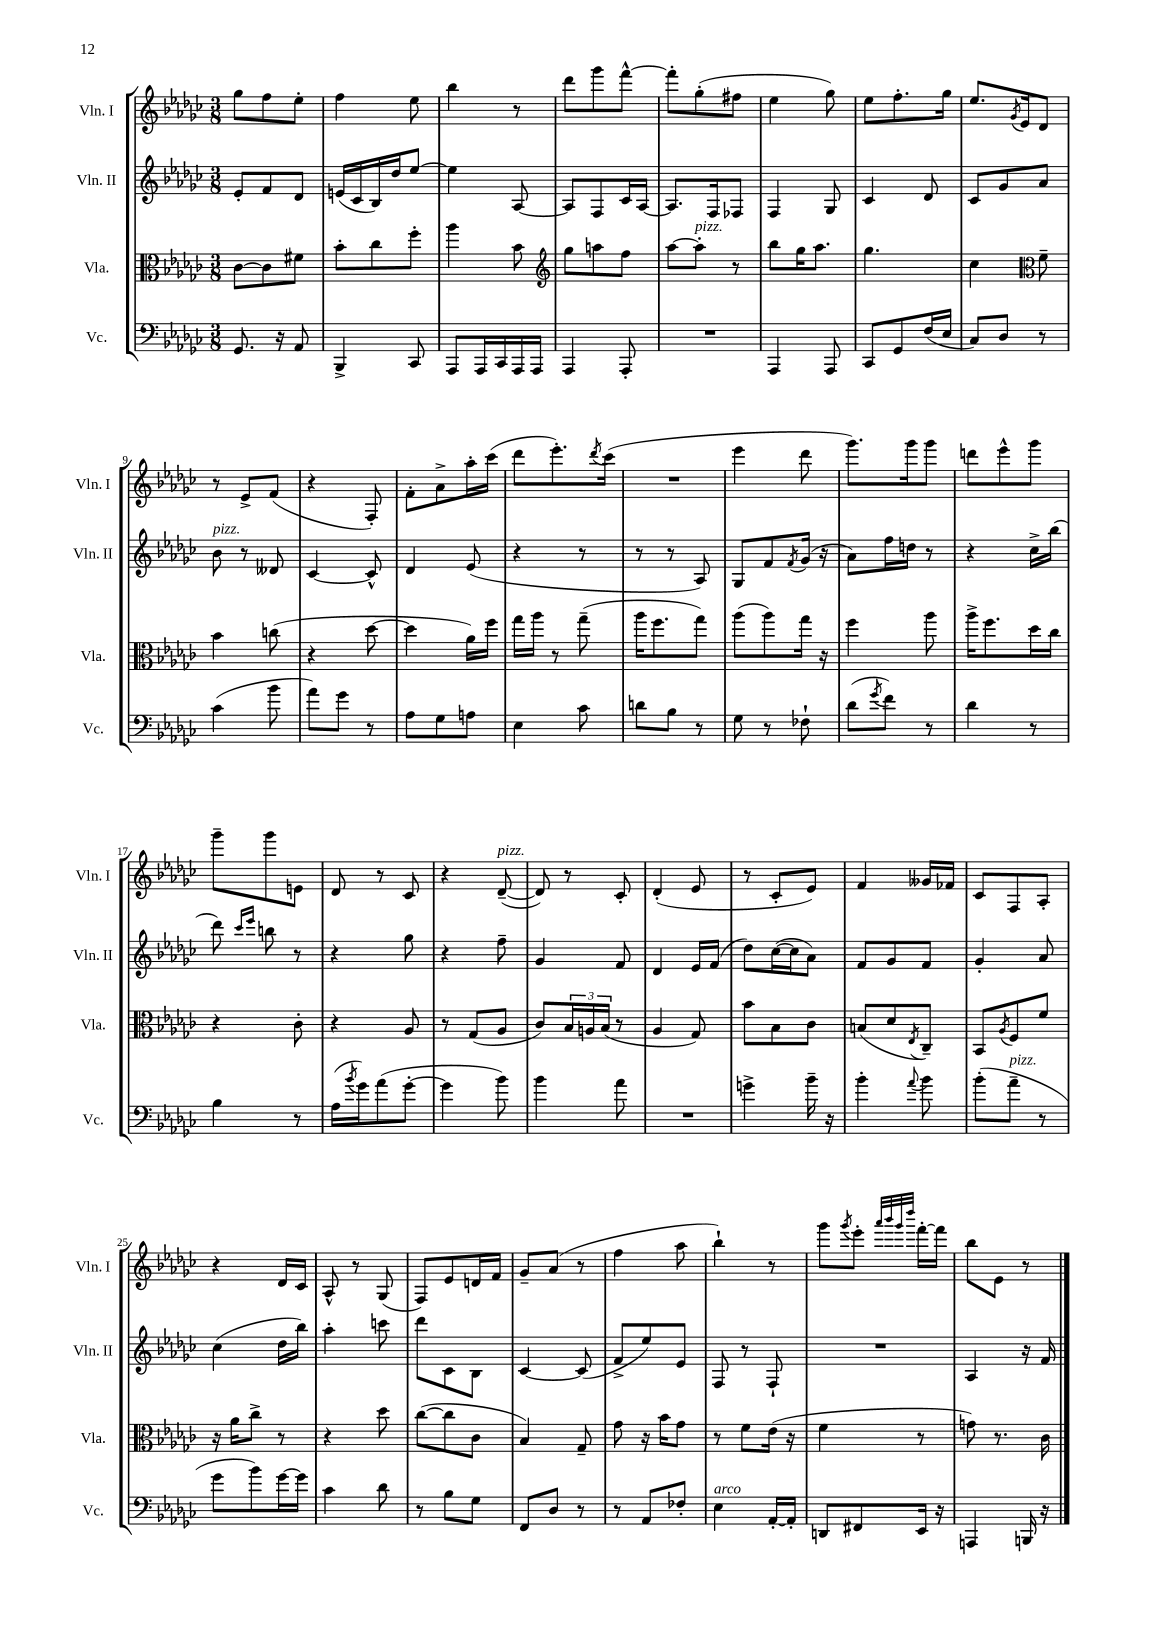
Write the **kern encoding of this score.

**kern	**kern	**kern	**kern
*staff4	*staff3	*staff2	*staff1
*clefF4	*clefC3	*clefG2	*clefG2
*k[b-e-a-d-g-c-]	*k[b-e-a-d-g-c-]	*k[b-e-a-d-g-c-]	*k[b-e-a-d-g-c-]
*M3/8	*M3/8	*M3/8	*M3/8
8.GG-/	[8c-\L	8e-'/L	8gg-\L
.	8c-\]	8f/	8ff\
16r	.	.	.
8AA-/	8f#\J	8d-/J	8ee-'\J
=	=	=	=
4BBB-^/	8b-'\L	(16e/LL	4ff\
.	.	16c-/	.
.	8cc-\	16B-/)	.
.	.	16dd-/J	.
8CC-/	8ff'\J	[8ee-/J	8ee-\
=	=	=	=
8AAA-/L	4aa-\	4ee-\]	4bb-\
16AAA-/L	.	.	.
16CC-/	.	.	.
16AAA-/	8b-\	[8A-/	8r
16AAA-/JJ	.	.	.
=	=	=	=
*	*clefG2	*	*
4AAA-/	8gg-\L	8A-/]L	8ddd-\L
.	8aa\	8F/	8ggg-\
8AAA-'/	8ff\J	16c-/L	[8fff^^\J
.	.	[16A-/JJ	.
=	=	=	=
4.r	[8aa-\L	8.A-/]L	8fff'\]L
.	8aa-'\]J	.	(8gg-'\
.	.	16F/k	.
.	8r	8F-/J	8ff#\J
=	=	=	=
4AAA-/	8bb-\L	4F/	4ee-\
.	16gg-\K	.	.
.	8.aa-\J	.	.
8AAA-/	.	8G-/	8gg-\)
=	=	=	=
8CC-/L	4.gg-\	4c-/	8ee-\L
8GG-/	.	.	8.ff'\
(16F/L	.	8d-/	.
16E-/JJ	.	.	16gg-\Jk
=	=	=	=
8C-/L)	4cc-\	8c-/L	8.ee-/L
8D-/J	.	8g-/	.
.	.	.	8qg-/
.	.	.	16e-/k
*	*clefC3	*	*
8r	8f~\	8a-/J	8d-/J
=	=	=	=
(4c-\	4b-\	8b-\	8r
.	.	8r	8e-^/L
8b-\	(8cc\	8d--/	(8f/J
=	=	=	=
8a-\L)	4r	[4c-/	4r
8g-\J	.	.	.
8r	[8dd-\	8c-^^/]	8F'/)
=	=	=	=
8A-\L	4dd-\]	4d-/	8f'\L
8G-\	.	.	8a-^\
8A\J	16a-\LL)	(8e-/	16aa-'\L
.	16ff\JJ	.	(16ccc-\JJ
=	=	=	=
4E-\	16gg-\LL	4r	8ddd-\L
.	16aa-\JJ	.	.
.	8r	.	8.eee-'\)
8c-\	(8gg-~\	8r	.
.	.	.	8qddd-/
.	.	.	(16ccc-\Jk
=	=	=	=
8d\L	16aa-\LK	8r	4.r
.	8.ff\	.	.
8B-\J	.	8r	.
8r	8gg-\J)	8A-/)	.
=	=	=	=
8G-\	(8aa-\L	8G-/L	4eee-\
8r	8aa-\)	8f/	.
.	.	8qf/	.
8F-`\	16gg-\Jk	(16g-/Jk	8ddd-\
.	16r	16r	.
=	=	=	=
(8d-\L	4ff\	8a-\L)	8.ggg-\L)
8qg-/	.	.	.
8f\J)	.	16ff\L	.
.	.	16dd\JJ	16ggg-\k
8r	8aa-\	8r	8ggg-\J
=	=	=	=
4d-\	16aa-^\LK	4r	8ddd\L
.	8.ff\	.	.
.	.	.	8eee-^^\
8r	16dd-\L	16cc-^\LL	8ggg-\J
.	16cc-\JJ	(16bb-\JJ	.
=	=	=	=
4B-\	4r	8ddd-\)	8ggg-~\L
.	.	16qqccc-/LL	.
.	.	16qqeee-/JJ	.
.	.	8bb\	8ggg-\
8r	8c-'\	8r	8e\J
=	=	=	=
(16A-\LL	4r	4r	8d-/
8qb-/	.	.	.
16g-\J)	.	.	.
(8a-\	.	.	8r
[8g-'\J	8A-/	8gg-\	8c-/
=	=	=	=
4g-\]	8r	4r	4r
.	(8G-/L	.	.
8b-\)	8A-/J	8ff~\	([8d-~/
=	=	=	=
4b-\	8c-/L)	4g-/	8d-/])
.	24B-/L	.	8r
.	24A/	.	.
.	(24B-/JJ	.	.
8a-\	8r	8f/	8c-'/
=	=	=	=
4.r	4A-/	4d-/	(4d-'/
.	8G-/)	16e-/LL	8e-/
.	.	(16f/JJ	.
=	=	=	=
4g^\	8b-\L	8dd-\L)	8r
.	8B-\	([16cc-\L	8c-'/L
.	.	16cc-\]J	.
16b-~\	8c-\J	8a-\J)	8e-/J)
16r	.	.	.
=	=	=	=
4b-'\	(8B/L	8f/L	4f/
.	8d-/	8g-/	.
8qqa-/	8qE-/	.	.
8b-\	8C-~/J)	8f/J	16g--/LL
.	.	.	16f-/JJ
=	=	=	=
(8b-'\L	8BB-/L	4g-'/	8c-/L
.	8qA-/	.	.
8a-~\J	8F/	.	8F/
8r	8f/J	8a-/	8A-'/J
=	=	=	=
8g-\L	16r	(4cc-\	4r
.	16a-\LK	.	.
8b-\)	8cc-^\J	.	.
[16g-\L	8r	16dd-\LL	16d-/LL
16g-\]JJ	.	16bb-\JJ)	16c-/JJ
=	=	=	=
4c-\	4r	4aa-'\	8A-^^/
.	.	.	8r
8d-\	8dd-\	8ccc\	(8G-/
=	=	=	=
8r	([8cc-\L	8ddd-\L	8F/L)
8B-\L	8cc-\]	8c-\	8e-/
8G-\J	8c-\J	8B-\J	16d/L
.	.	.	16f/JJ
=	=	=	=
8FF/L	4B-/)	[4c-/	8g-~/L
8D-/J	.	.	(8a-/J
8r	8G-~/	(8c-/]	8r
=	=	=	=
8r	8g-\	8f^/L	4ff\
8AA-/L	16r	8ee-/)	.
.	16b-\LK	.	.
8F-'/J	8g-\J	8e-/J	8aa-\
=	=	=	=
4E-\	8r	8F/	4bb-`\)
.	8f\L	8r	.
[16AA-'/LL	(16e-\Jk	8F`/	8r
16AA-'/]JJ	16r	.	.
=	=	=	=
8DD/L	4f\	4.r	8ggg-\L
.	.	.	8qggg-/
8FF#/	.	.	8eee-'\J
.	.	.	32qqaaa-/LLL
.	.	.	32qqbbb-/
.	.	.	32qqggg-/
.	.	.	32qqdddd-/JJJ
16EE-/Jk	8r	.	[16fff'\LL
16r	.	.	16fff\]JJ
=	=	=	=
4AAA/	8g\)	4A-/	8bb-\L
.	8.r	.	8e-\J
16BBB/	.	16r	8r
16r	16c-\	16f/	.
==	==	==	==
*-	*-	*-	*-
